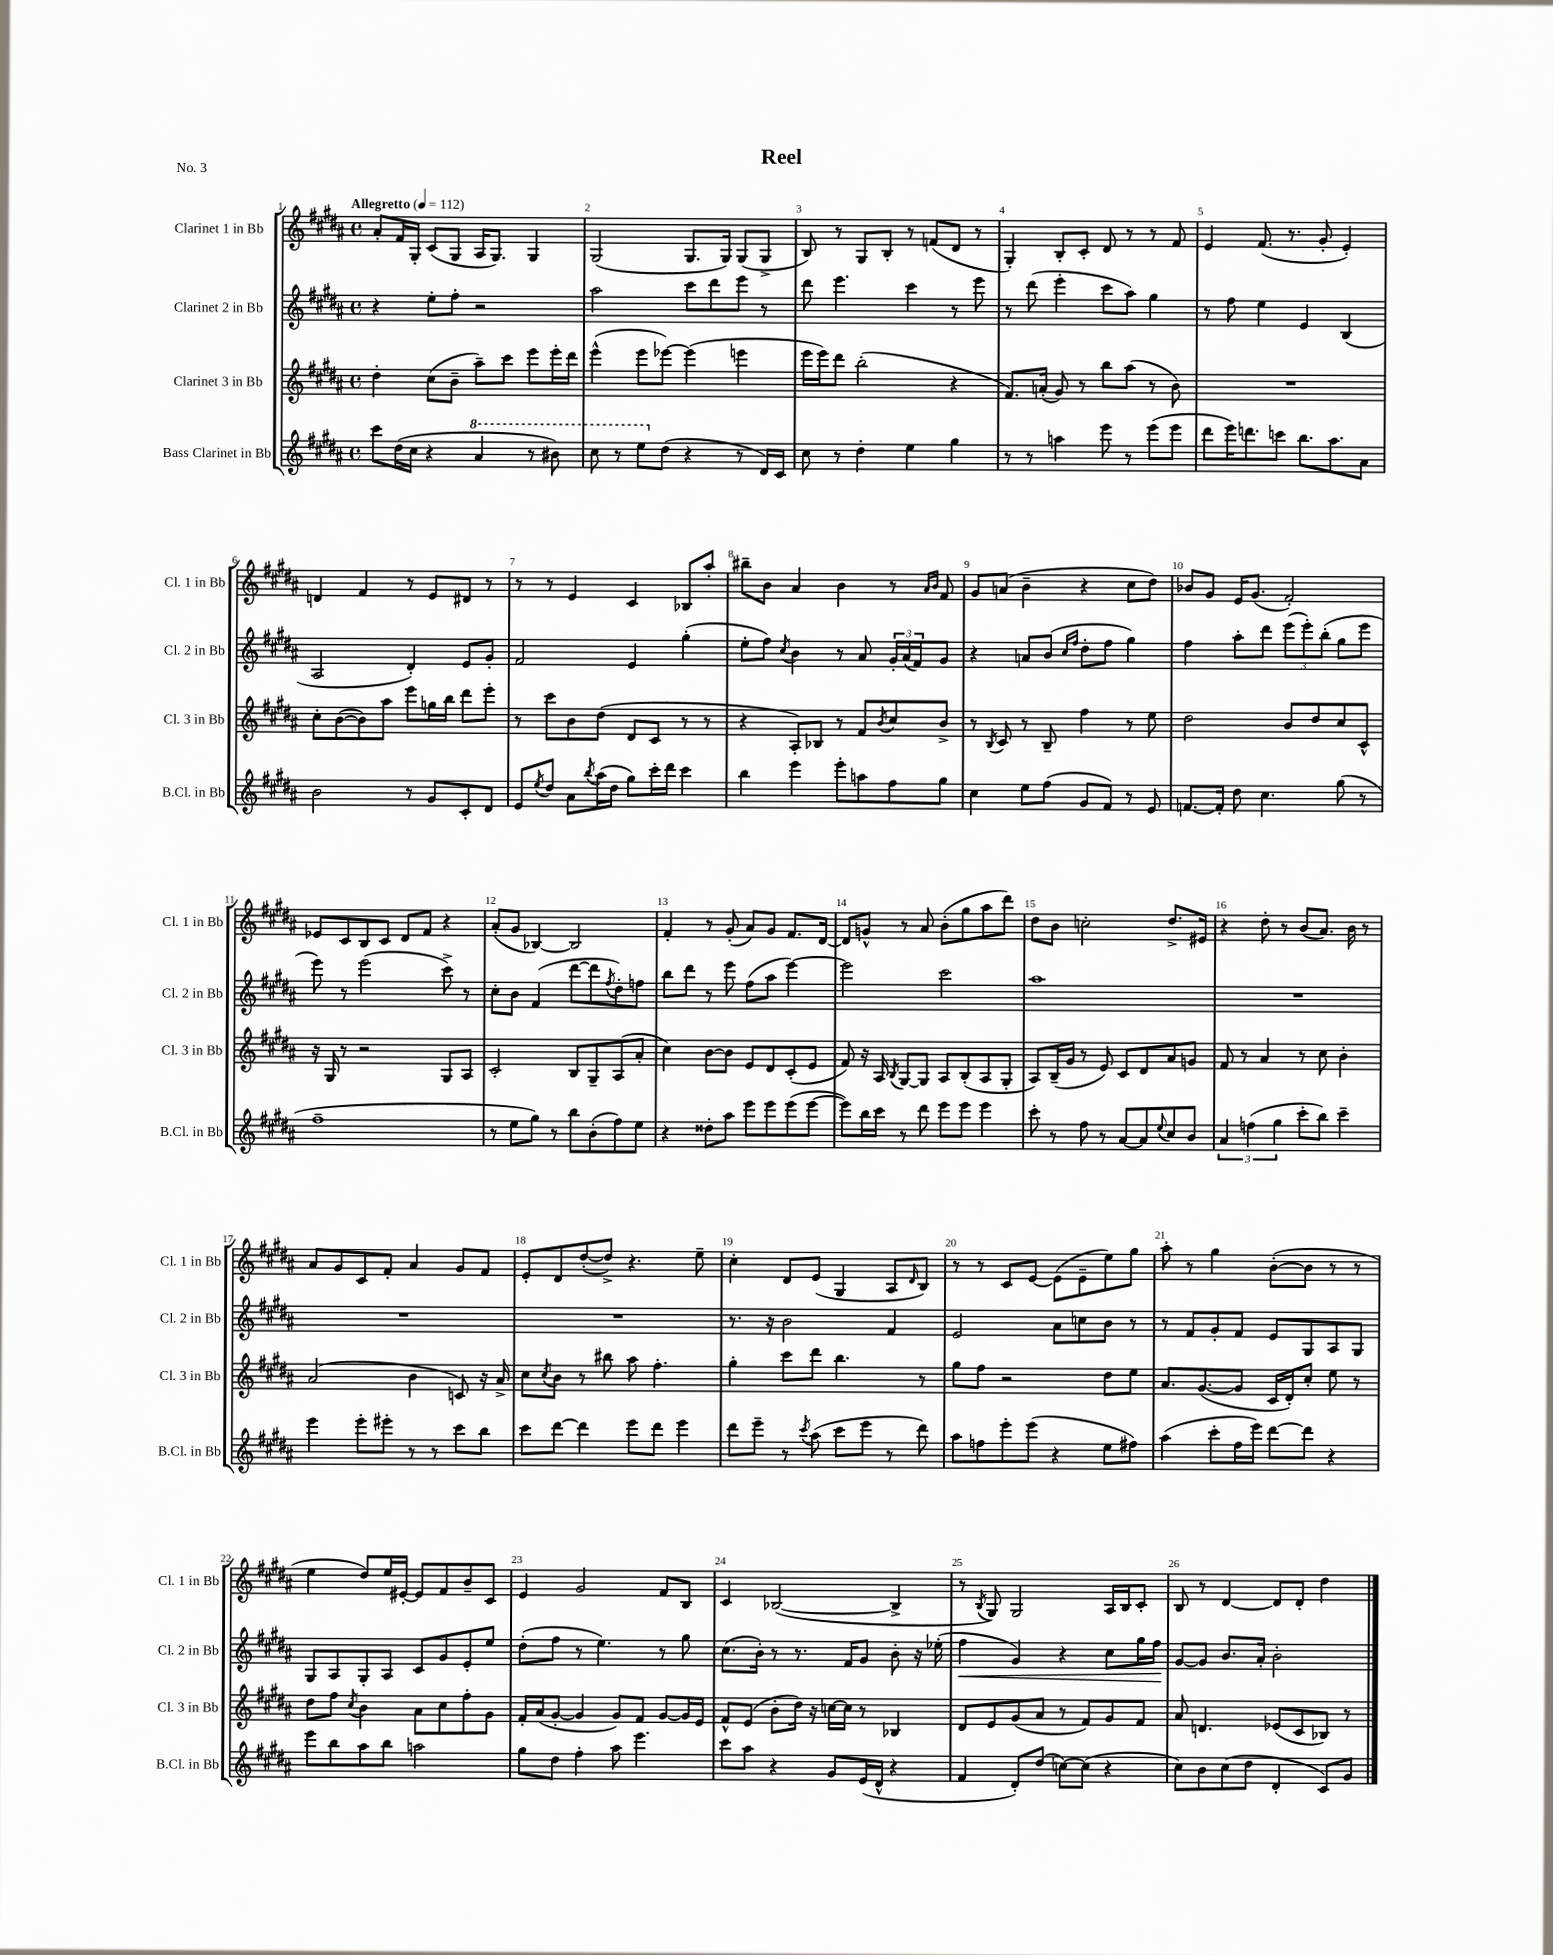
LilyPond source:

\header { title = "Reel" piece = "No. 3" }
<<
\new StaffGroup <<
\new Staff = "s0" \with { instrumentName = "Clarinet 1 in Bb" shortInstrumentName = "Cl. 1 in Bb" } {
    \clef treble \key b \major \defaultTimeSignature \time 4/4 \tempo "Allegretto" 4 = 112
    ais'8-. fis'16 gis16-. cis'8( gis8 ais16 gis8.) gis4 |
    gis2( gis8. gis16) gis8( gis8-> |
    b8) r8 gis8 b8-. r8 f'8( dis'8 r8 |
    gis4-.) b8-. cis'8-. dis'8 r8 r8 fis'8 |
    e'4 fis'8.( r8. gis'8-. e'4-.) |
    d'4 fis'4 r8 e'8 dis'8 r8 |
    r8 r8 e'4 cis'4 bes8 ais''8-. |
    bis''8-- b'8 ais'4 b'4 r8 \grace { ais'16 b'16 } fis'8 |
    gis'8 a'8( b'4-- r4 cis''8 dis''8) |
    bes'8 gis'8 e'16 gis'8.( fis'2-.) |
    ees'8 cis'8 b8 cis'8 dis'8 fis'8 r4 |
    ais'8-.( gis'8 bes4~) bes2 |
    fis'4-. r8 gis'8-.( ais'8) gis'8 fis'8. dis'16~ |
    dis'8 g'8-^ r8 ais'8 b'8-.( gis''8 ais''8 dis'''8) |
    dis''8 b'8 c''2-. dis''8.-> eis'16 |
    r4 dis''8-. r8 b'8( ais'8.) b'16 r8 |
    ais'8 gis'8 cis'8 fis'8-. ais'4 gis'8 fis'8 |
    e'8-. dis'8 dis''8~-.( dis''8->) r4. e''8-- |
    cis''4-. dis'8 e'8( gis4 ais8 \grace { dis'16 } b8) |
    r8 r8 cis'8 e'8~ e'8( e'8-- e''8) gis''8 |
    ais''8-. r8 gis''4 b'8~-.( b'8 r8 r8 |
    e''4 dis''8) e''16 eis'16~-. eis'8 fis'8 b'8-- cis'8 |
    e'4 gis'2 fis'8 b8 |
    cis'4 bes2~( bes4-> |
    r8 \acciaccatura { b8 } gis8) gis2 ais16 b16 cis'8-. |
    b8 r8 dis'4~ dis'8 dis'8-. dis''4 \bar "|." |
}
\new Staff = "s1" \with { instrumentName = "Clarinet 2 in Bb" shortInstrumentName = "Cl. 2 in Bb" } {
    \clef treble \key b \major \defaultTimeSignature \time 4/4
    r4 e''8-. fis''8-. r2 |
    ais''2 cis'''8 dis'''8 e'''8 r8 |
    dis'''8 e'''4. cis'''4 r8 e'''8 |
    r8 dis'''8( e'''4-. cis'''8 ais''8) gis''4 |
    r8 fis''8 e''4 e'4 b4( |
    ais2 dis'4-.) e'8 gis'8-. |
    fis'2 e'4 gis''4-.( |
    e''8-. fis''8) \acciaccatura { cis''8 } b'4 r8 ais'8 \tuplet 3/2 { gis'16-. ais'16( fis'16) } gis'8 |
    r4 a'8 b'8( \grace { cis''16 fis''16 } dis''8-. fis''8 gis''4) |
    fis''4 ais''8-. dis'''8 \tuplet 3/2 { e'''8( e'''8-.) b''8-.( } gis''8 e'''8 |
    e'''8) r8 e'''2( cis'''8->) r8 |
    cis''8-. b'8 fis'4( dis'''8~ dis'''8 \acciaccatura { fis''8 } dis''8-.) f''8 |
    b''8 dis'''8 r8 e'''8 fis''8( ais''8 e'''4~) |
    e'''2 cis'''2 |
    ais''1 |
    R1 |
    R1 |
    R1 |
    r8. r16 b'2 fis'4 |
    e'2 ais'8 c''8 b'8 r8 |
    r8 fis'8 gis'8-. fis'8 e'8 gis8 ais8 gis8 |
    gis8 ais8 gis8-. ais8 cis'8 gis'8 e'8-. e''8 |
    dis''8-.( fis''8 r8 e''4.) r8 gis''8 |
    cis''8.( b'16-.) r8 r8. fis'16 gis'8 b'8-. r16 ees''16-.( |
    fis''4\< gis'4) r4 cis''8 gis''16 fis''16\! |
    gis'8~ gis'8 b'8. ais'16-. b'2-. \bar "|." |
}
\new Staff = "s2" \with { instrumentName = "Clarinet 3 in Bb" shortInstrumentName = "Cl. 3 in Bb" } {
    \clef treble \key b \major \defaultTimeSignature \time 4/4
    dis''4-. cis''8( b'8-- ais''8--) cis'''8 e'''8 e'''16-. dis'''16 |
    e'''4-^( e'''8 ees'''8~) ees'''4( e'''4 |
    e'''16 e'''16) dis'''8 b''2-.( r4 |
    fis'8.) a'16-.( gis'8) r8 b''8 ais''8( r8 b'8) |
    R1 |
    cis''8-. b'8~( b'8) ais''8 e'''8 g''16 b''16 dis'''8 e'''8-. |
    r8 cis'''8 b'8 dis''8( dis'8 cis'8 r8 r8 |
    r4 ais8-.) bes8 r8 fis'8 \acciaccatura { b'8 } cis''8 b'8-> |
    r8 \acciaccatura { b8 } cis'8 r8 b8-- fis''4 r8 e''8 |
    dis''2 b'8 dis''8 cis''8 cis'8-^ |
    r16 gis16 r8 r2 gis8 ais8 |
    cis'2-. b8 gis8-- ais8( ais'8-. |
    cis''4) b'8~ b'8 e'8 dis'8 cis'8-.( e'8 |
    fis'8) r16 ais16 \acciaccatura { b8 } gis8~ gis8 ais8 b8-.( ais8 gis8-. |
    ais8) b16--( gis'16 r8 e'8) cis'8 dis'8 ais'8 g'8 |
    fis'8 r8 ais'4 r8 cis''8 b'4-. |
    ais'2( b'4 c'8) r16 ais'16-> |
    cis''8 \acciaccatura { cis''8 } b'8 r8 bis''8 ais''8 fis''4.-. |
    gis''4-. cis'''8 dis'''8 b''4. r8 |
    gis''8 fis''8 r2 dis''8 e''8 |
    ais'8. gis'8.~( gis'8 cis'16 dis'16-.) cis''8-. e''8 r8 |
    dis''8 fis''8 \acciaccatura { cis''8 } b'4 ais'8 cis''8 fis''8-. gis'8 |
    fis'16-. ais'16( gis'8~-. gis'4 gis'8) fis'8 gis'8~ gis'16 e'16 |
    fis'8-^ e'8( b'8-. dis''16) r16 c''16~ c''16 r8 bes4 |
    dis'8 e'8 gis'8( ais'8 r8 fis'8) gis'8 fis'8 |
    ais'8 d'4. ees'8( cis'8 bes8) r8 \bar "|." |
}
\new Staff = "s3" \with { instrumentName = "Bass Clarinet in Bb" shortInstrumentName = "B.Cl. in Bb" } {
    \clef treble \key b \major \defaultTimeSignature \time 4/4
    cis'''8 dis''16( cis''16 r4 \ottava #1 ais''4 r8 bis''8) |
    cis'''8 r8 e'''8 \ottava #0 dis''8( r4 r8 dis'16) cis'16 |
    cis''8 r8 dis''4-. e''4 gis''4 |
    r8 r8 a''4 e'''8 r8 e'''8( e'''8 |
    dis'''8 e'''16) d'''8. c'''8 b''8. ais''8. ais'8 |
    b'2 r8 gis'8 cis'8-. dis'8 |
    e'8 \acciaccatura { e''8 } dis''8 ais'8 \acciaccatura { b''8 } ais''16( dis''16 gis''8) cis'''16-. dis'''16 cis'''4 |
    b''4 e'''4 e'''8-. a''8 fis''8 gis''8 |
    cis''4 e''8 fis''8( gis'8 fis'8) r8 e'8 |
    f'8.~ f'16-. dis''8 cis''4. gis''8( r8 |
    fis''1-- |
    r8 e''8 gis''8) r8 b''8 b'8-.( fis''8) e''8 |
    r4 disis''8-. ais''8 e'''8 e'''8 e'''8( e'''8~ |
    e'''8) b''16 cis'''16 r8 dis'''8 e'''8 e'''8 e'''4 |
    cis'''8-. r8 fis''8 r8 ais'8~ ais'8 \appoggiatura { e''8 } cis''8 b'8 |
    \tuplet 3/2 { ais'4 f''4( gis''4 } cis'''8-. b''8) cis'''4-- |
    e'''4 e'''8-. eis'''8-. r8 r8 cis'''8 b''8 |
    cis'''8 dis'''8~ dis'''4 e'''8 dis'''8 e'''4 |
    dis'''8 e'''8-- r8 \acciaccatura { cis'''8 } ais''8( cis'''8 e'''8 r8 dis'''8) |
    ais''8 f''8 e'''8-. e'''8( r4 e''8 fis''8) |
    ais''4( cis'''8-. fis''16 e'''16) dis'''8~ dis'''8 r4 |
    e'''8 b''8 ais''8 b''8 a''2 |
    gis''8 dis''8 fis''4-. ais''8 e'''4. |
    cis'''8 ais''8 r4 gis'8 e'16( dis'16-^ r4 |
    fis'4 dis'8-.) dis''8( c''8~) c''8( r4 |
    cis''8) b'8 cis''8( dis''8 dis'4-. cis'8) gis'8 \bar "|." |
}
>>
>>
\layout { \context { \Score \override BarNumber.break-visibility = ##(#f #t #t) barNumberVisibility = #all-bar-numbers-visible } }
